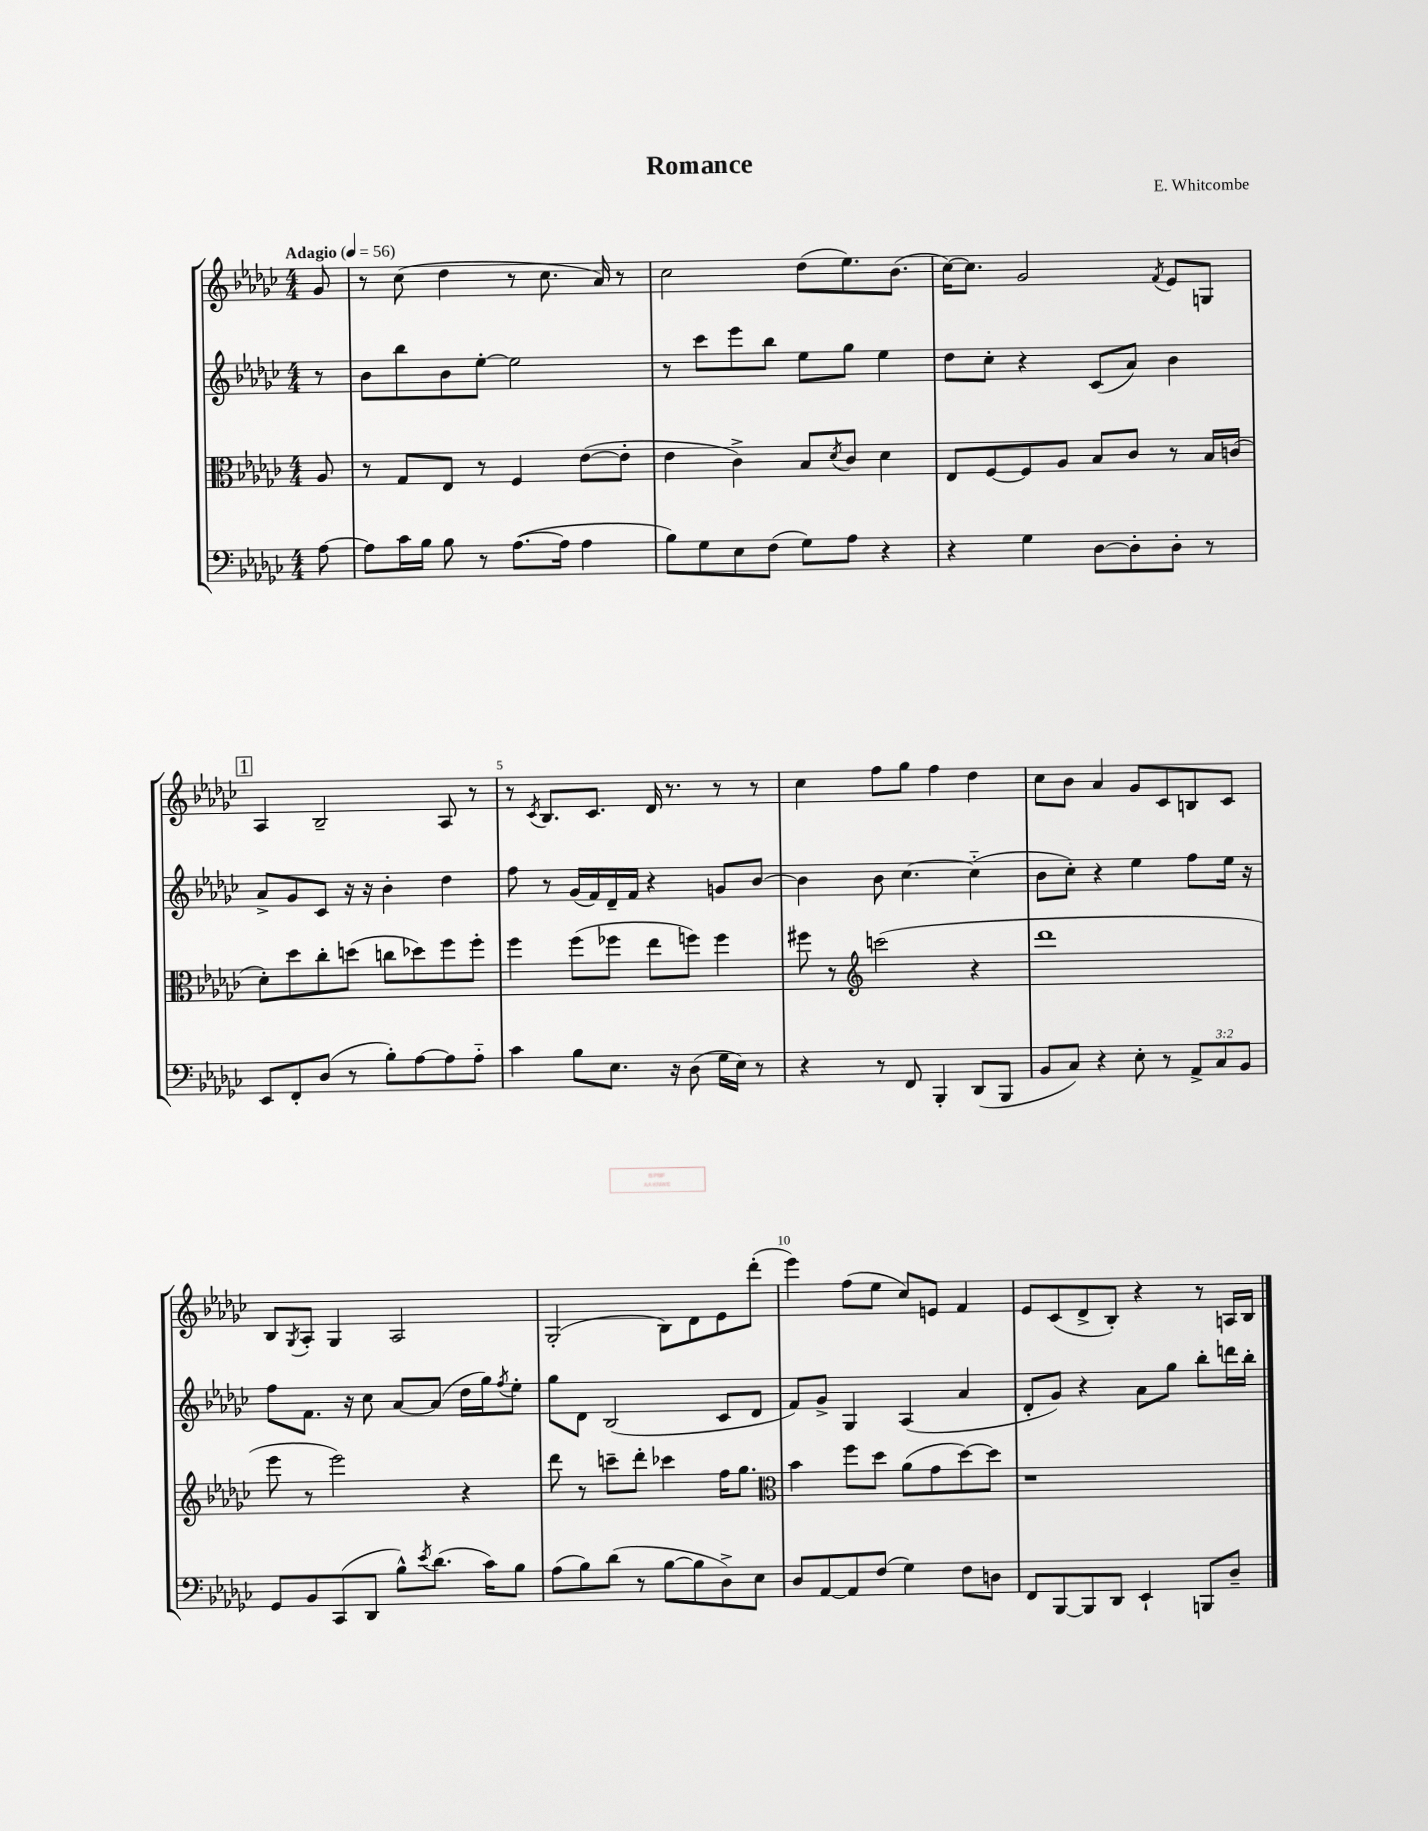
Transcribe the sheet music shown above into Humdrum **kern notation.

**kern	**kern	**kern	**kern
*staff4	*staff3	*staff2	*staff1
*clefF4	*clefC3	*clefG2	*clefG2
*k[b-e-a-d-g-c-]	*k[b-e-a-d-g-c-]	*k[b-e-a-d-g-c-]	*k[b-e-a-d-g-c-]
*M4/4	*M4/4	*M4/4	*M4/4
*MM56	*MM56	*MM56	*MM56
[8A-\	8A-/	8r	8g-/
=	=	=	=
8A-\]L	8r	8b-\L	8r
16c-\L	8G-/L	8bb-\	(8cc-\
16B-\JJ	.	.	.
8B-\	8E-/J	8b-\	4dd-\
8r	8r	[8ee-'\J	.
([8.A-\L	4F/	2ee-\]	8r
.	.	.	8.cc-\
16A-\]Jk	.	.	.
4A-\	([8e-\L	.	.
.	.	.	16a-/)
.	8e-'\]J	.	8r
=	=	=	=
8B-\L)	4e-\	8r	2cc-\
8G-\	.	8ccc-\L	.
8E-\	4c-^\)	8eee-\	.
(8F\J	.	8bb-\J	.
8G-\L)	8B-/L	8ee-\L	(8dd-\L
.	8qd-/	.	.
8A-\J	8c-/J	8gg-\J	8.ee-\)
4r	4d-\	4ee-\	.
.	.	.	(8.b-\J
=	=	=	=
4r	8E-/L	8dd-\L	[16cc-\LK)
.	.	.	8.cc-\]J
.	[8F/	8cc-'\J	.
4G-\	8F/]	4r	2g-/
.	8A-/J	.	.
[8D-\L	8B-/L	(8c-/L	.
8D-'\]	8c-/J	8a-/J)	.
.	.	.	8qf/
8D-'\J	8r	4b-\	8e-/L
8r	16B-/LL	.	8G/J
.	(16c/JJ	.	.
=	=	=	=
8EE-/L	8d-'\L)	8a-^/L	4A-/
8FF'/	8dd-\	8g-/	.
(8D-/J	8cc-'\	8c-/J	2B-~/
8r	(8dd\J	16r	.
.	.	16r	.
8B-'\L)	8cc\L	4b-'\	.
[8A-\	8dd-\)	.	.
8A-\]	8ff\	4dd-\	8A-/
8A-'~\J	8ff'\J	.	8r
=	=	=	=
4c-\	4ff\	8ff\	8r
.	.	.	8qc-/
.	.	8r	8.B-/L
8B-\L	(8ff\L	(16g-/LL	.
.	.	16f/)	8.c-/J
8.E-\J	8ff-\J	16d-~/	.
.	.	16f/JJ	.
.	8ee-\L	4r	16d-/
16r	.	.	8.r
(8D-\	8ff\J)	.	.
16G-\LL	4ff\	8g/L	8r
16E-\JJ)	.	.	.
8r	.	[8b-/J	8r
=	=	=	=
4r	8ff#\	4b-\]	4cc-\
.	8r	.	.
*	*clefG2	*	*
8r	(2ccc\	8b-\	8ff\L
8FF/	.	[4.cc-\	8gg-\J
4BBB-'/	.	.	4ff\
(8DD-/L	4r	(4cc-'~\]	4dd-\
8BBB-/J	.	.	.
=	=	=	=
8BB-/L	1ddd-	8b-\L	8cc-\L
8C-/J)	.	8cc-'\J)	8b-\J
4r	.	4r	4a-/
8E-'\	.	4ee-\	8g-/L
8r	.	.	8c-/
12AA-^/L	.	8ff\L	8B/
12C-/	.	.	.
.	.	16ee-\Jk	8c-/J
12BB-/J	.	.	.
.	.	16r	.
=	=	=	=
8GG-/L	8eee-\	8ff\L	8B-/L
.	.	.	8qG-/
8BB-/	8r	8.f\J	8A-'/J
(8CC-/	2eee-\)	.	4G-/
.	.	16r	.
8DD-/J	.	8cc-\	.
8B-^^\L)	.	[8a-/L	2A-/
8qe-/	.	.	.
(8.d-\J	.	(8a-/]J	.
.	4r	16dd-\LL	.
16c-\LK)	.	16gg-\J)	.
.	.	8qff/	.
8B-\J	.	8ee-'\J	.
=	=	=	=
(8A-\L	8ddd-\	8gg-\L	(2G-'/
8B-\)	8r	8d-\J	.
(8d-\J	8ccc~\L	(2B-/	.
8r	8ddd-'\J	.	.
[8B-\L	4ccc-\	.	8B-\L)
8B-\]	.	.	8d-\
8D-^\)	16ff\LK	8c-/L	8e-\
.	8.gg-\J	.	.
8E-\J	.	8d-/J	(8ddd-'\J
=	=	=	=
*	*clefC3	*	*
8D-/L	4b-\	8f/L)	4eee-\)
[8AA-/	.	8g-^/J	.
8AA-/]	8ff\L	4G-/	(8ff\L
(8F/J	8dd-\J	.	8ee-\J
4G-\)	(8a-\L	(4A-/	8cc-/L)
.	8g-\	.	8e/J
8F\L	[8dd-\)	4a-/	4f/
8D\J	8dd-\]J	.	.
=	=	=	=
8FF/L	1r	8d-'/L	8e-/L
[8BBB-/	.	8g-/J)	(8c-/
8BBB-/]	.	4r	8d-^/
8DD-/J	.	.	8B-'/J)
4EE-`/	.	8a-\L	4r
.	.	8gg-\J	.
8BBB/L	.	8bb-'\L	8r
8D-~/J	.	16ddd\L	16A/LL
.	.	16bb-'\JJ	16B-/JJ
==	==	==	==
*-	*-	*-	*-
